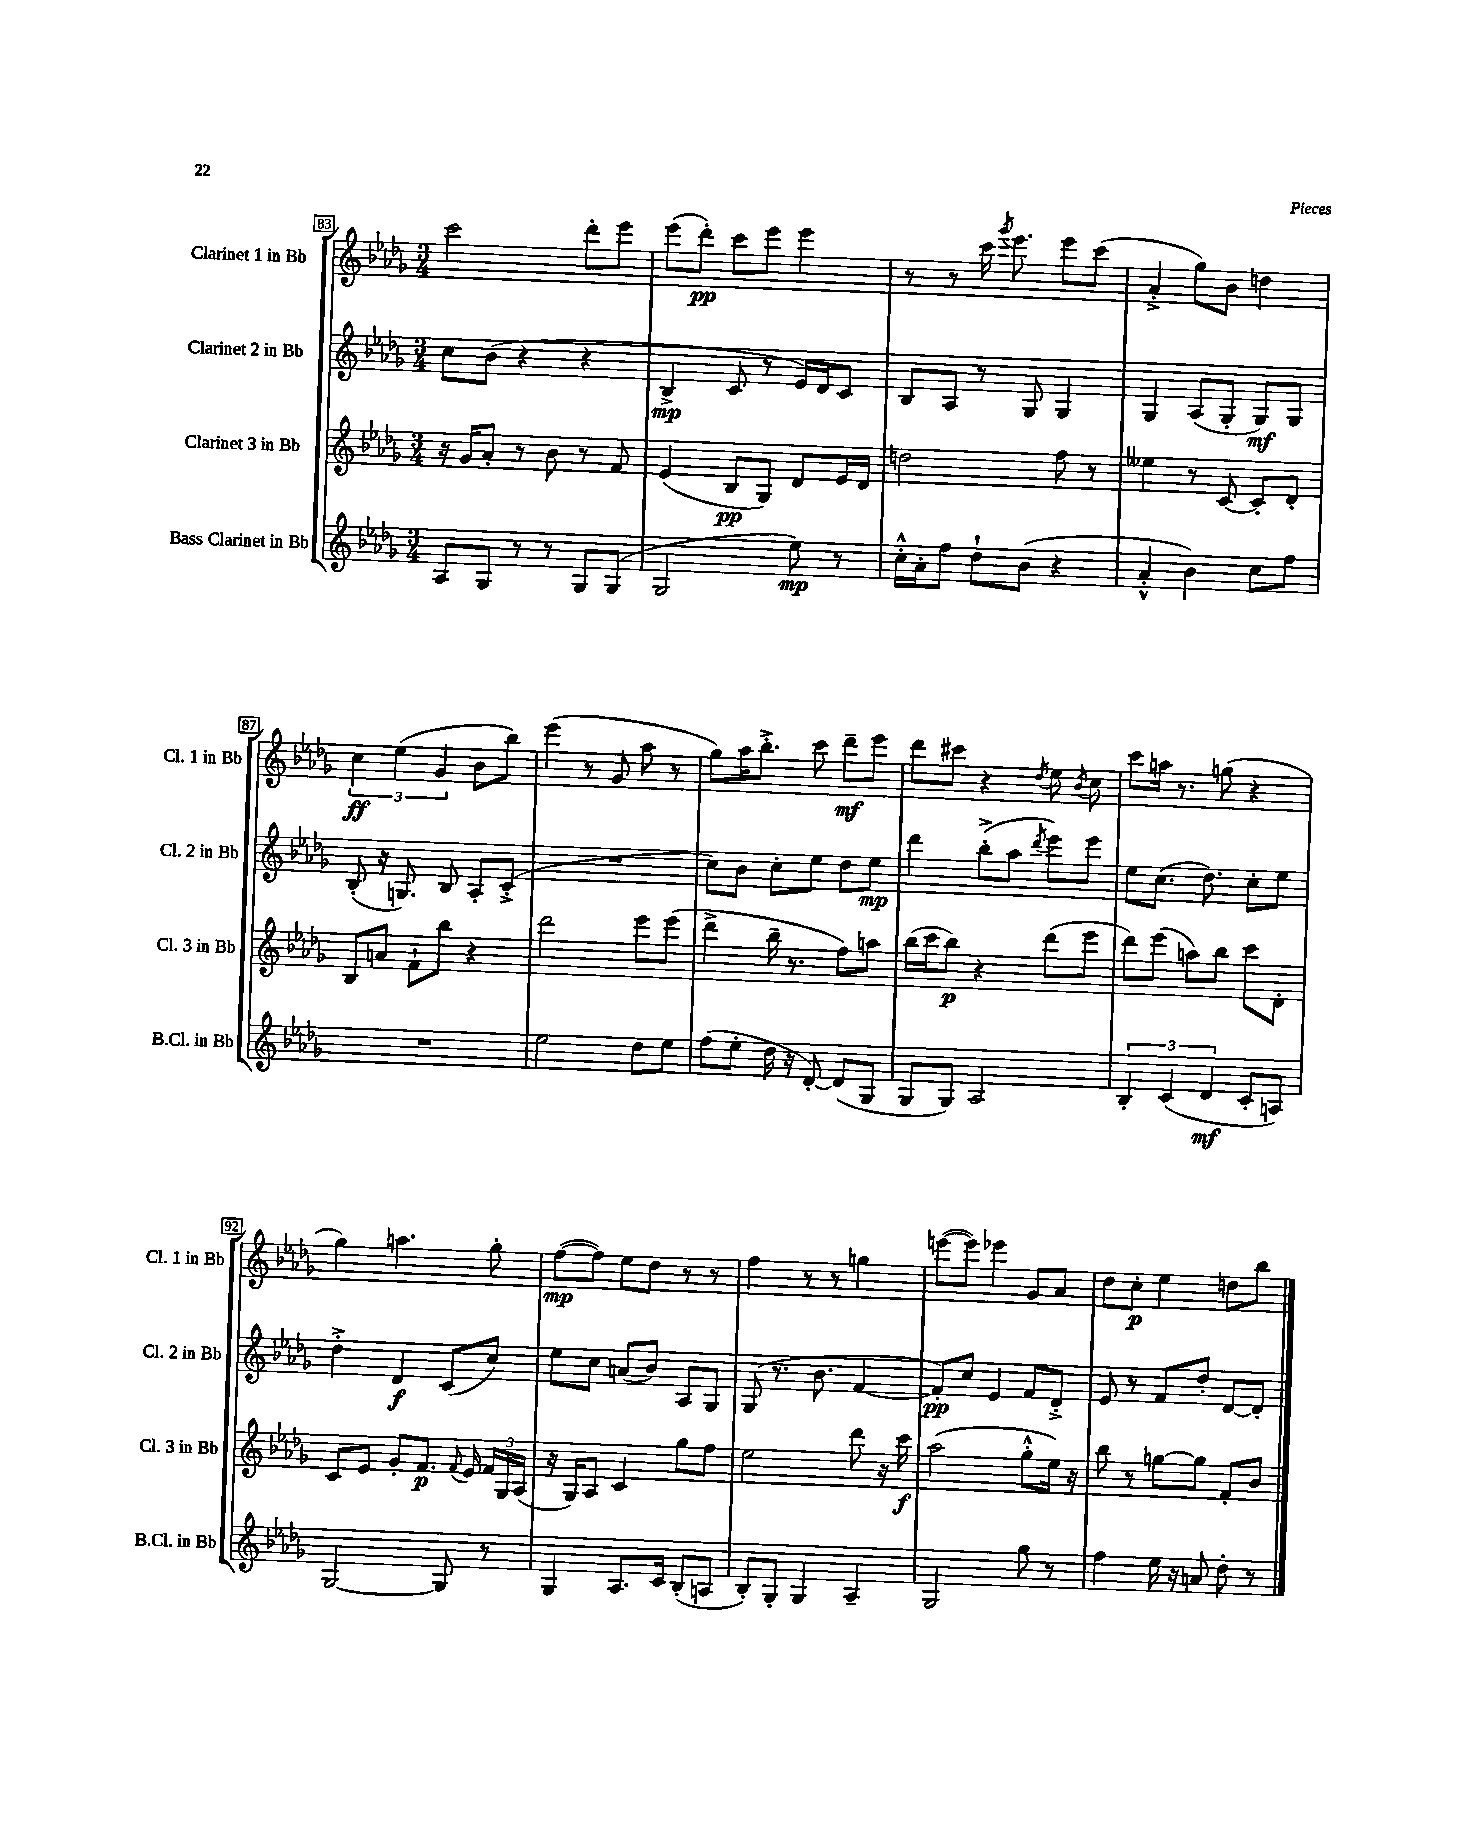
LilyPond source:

<<
\new StaffGroup <<
\new Staff = "s0" \with { instrumentName = "Clarinet 1 in Bb" shortInstrumentName = "Cl. 1 in Bb" } {
    \clef treble \key des \major \numericTimeSignature \time 3/4
    \autoBeamOff c'''2 des'''8[-. ees'''8] |
    ees'''8[( des'''8]-.\pp) c'''8[ ees'''8] ees'''4 |
    r8 r8 c'''16 \acciaccatura { ges'''8 } ees'''8. ees'''8[ c'''8]( |
    aes'4-.-> ges''8[) bes'8] d''4 |
    \tuplet 3/2 { c''4\ff ees''4( ges'4 } bes'8[ bes''8]) |
    ees'''4( r8 ges'8 aes''8 r8 |
    ges''8[) aes''16 bes''8.]-.-> c'''8 des'''8[--\mf ees'''8] |
    des'''8[ cis'''8] r4 \acciaccatura { des''8 } ees''8 \acciaccatura { bes'8 } c''8 |
    c'''8[ a''16] r8. g''8( r4 |
    ges''4) a''4. ges''8-. |
    f''8[~\mp( f''8]) ees''8[ des''8] r8 r8 |
    f''4 r8 r8 g''4 |
    e'''8[~( e'''8]) ees'''4 ges'8[ aes'8] |
    des''8[ c''8]-.\p ees''4 d''8[ bes''8] \bar "|." |
}
\new Staff = "s1" \with { instrumentName = "Clarinet 2 in Bb" shortInstrumentName = "Cl. 2 in Bb" } {
    \clef treble \key des \major \numericTimeSignature \time 3/4
    \autoBeamOff c''8[ bes'8]( r4 r4 |
    bes4->\mp c'8 r8 ees'16[) des'16 c'8] |
    bes8[ aes8] r8 ges8 ges4 |
    ges4 aes8[( ges8]-. ges8[\mf) ges8] |
    bes8-.( r16 g8.) bes8 aes8[-. c'8]-.->( |
    R2. |
    c''8[) bes'8] c''8[-. ees''8] des''8[ ees''8]\mp |
    des'''4 bes''8[-.->( aes''8] \acciaccatura { des'''8 } ees'''8[) ees'''8] |
    ees''8[ c''8.]( des''8.) c''8[-. ees''8] |
    des''4-.-> des'4\f c'8[( c''8]) |
    ees''8[ c''8] a'8[( bes'8]) aes8[ ges8] |
    ges8( r8. bes'8. f'4~ |
    f'8[-.\pp) c''8] ees'4 f'8[ des'8]-.-> |
    ees'8 r8 f'8[ des''8]-. des'8[~ des'8]-. \bar "|." |
}
\new Staff = "s2" \with { instrumentName = "Clarinet 3 in Bb" shortInstrumentName = "Cl. 3 in Bb" } {
    \clef treble \key des \major \numericTimeSignature \time 3/4
    \autoBeamOff r16 ges'16[ aes'8]-. r8 bes'8 r8 f'8 |
    ees'4( bes8[\pp ges8]) des'8[ ees'16 des'16] |
    d''2 f''8 r8 |
    eeses''4 r8 c'8~ c'8[-. des'8]-. |
    bes8[ a'8] f'8[-! bes''8] r4 |
    des'''2 ees'''8[ ees'''8]( |
    des'''4-> bes''16-- r8. f''8[) a''8] |
    bes''16[( c'''16 bes''8]\p) r4 des'''8[( ees'''8] |
    des'''8[) ees'''8]( a''8[) bes''8] c'''8[ des'8]-. |
    c'8[ ees'8] ges'8[-. f'8.]\p \appoggiatura { f'8 } ees'16 \tuplet 3/2 { f'16[ ges16 aes16]( } |
    r16 ges16[) aes8] c'4 ges''8[ f''8] |
    ees''2 des'''8 r16 c'''16\f |
    aes''2( ges''8[-.-^ ees''16]) r16 |
    bes''8 r8 g''8[~ g''8] f'8[-. bes'8] \bar "|." |
}
\new Staff = "s3" \with { instrumentName = "Bass Clarinet in Bb" shortInstrumentName = "B.Cl. in Bb" } {
    \clef treble \key des \major \numericTimeSignature \time 3/4
    \autoBeamOff aes8[ ges8] r8 r8 ges8[ ges8]( |
    ges2 ees''8\mp) r8 |
    c''16[-.-^ aes'16-. f''8] des''8[-! bes'8]( r4 |
    aes'4-.-^ bes'4) c''8[ f''8] |
    R2. |
    ees''2 des''8[ ees''8] |
    f''8[( ees''8]-. des''16 r16 des'8~-.) des'8[( ges8] |
    ges8[ ges8]) aes2 |
    \tuplet 3/2 { bes4-. c'4( des'4\mf } c'8[-. a8]) |
    ges2~ ges8 r8 |
    ges4 aes8.[ c'16] bes8[-.( a8] |
    bes8[-.) ges8]-. ges4 aes4-- |
    ges2 ges''8 r8 |
    f''4 ees''16 r16 a'8 des''8-. r8 \bar "|." |
}
>>
>>
\layout { \context { \Score currentBarNumber = #83 \override BarNumber.stencil = #(make-stencil-boxer 0.1 0.3 ly:text-interface::print) } }
